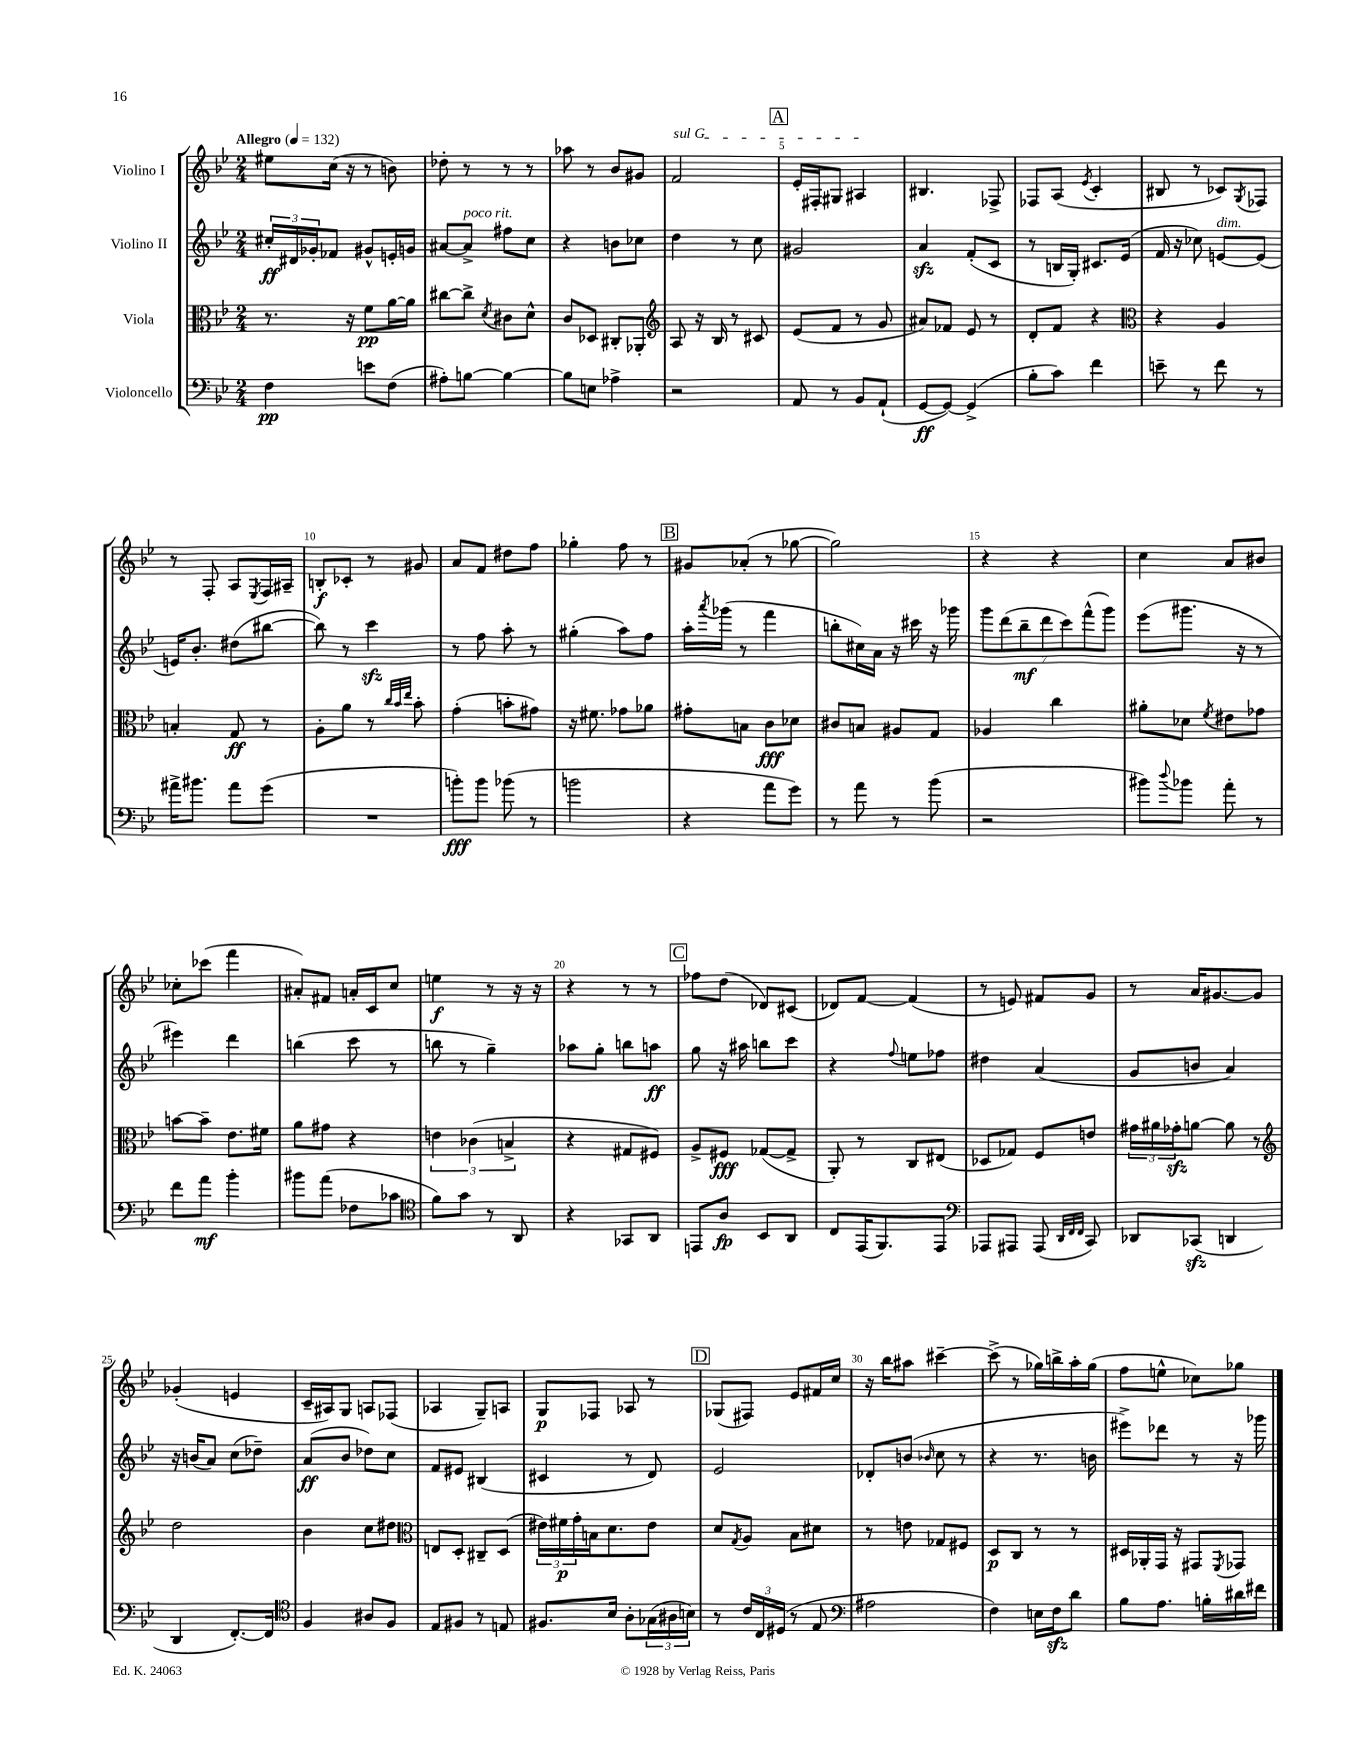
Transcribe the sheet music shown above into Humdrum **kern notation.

**kern	**dynam	**kern	**dynam	**kern	**dynam	**kern	**dynam
*part4	*part4	*part3	*part3	*part2	*part2	*part1	*part1
*staff4	*staff4	*staff3	*staff3	*staff2	*staff2	*staff1	*staff1
*I"Violoncello	*	*I"Viola	*	*I"Violino II	*	*I"Violino I	*
*clefF4	*	*clefC3	*	*clefG2	*	*clefG2	*
*k[b-e-]	*	*k[b-e-]	*	*k[b-e-]	*	*k[b-e-]	*
*M2/4	*	*M2/4	*	*M2/4	*	*M2/4	*
*MM132	*	*MM132	*	*MM132	*	*MM132	*
=1	=1	=1	=1	=1	=1	=1	=1
!	!	!	!	!	!	!LO:TX:a:B:t=Allegro	!
4F\	pp	8.r	.	24cc#X'/LL	ff	8ee#X\L	.
.	.	.	.	24d#X/	.	.	.
.	.	.	.	24g-X'/J	.	.	.
.	.	.	.	8f-X/J	.	(16cc\Jk	.
.	.	16r	.	.	.	16r	.
8en\L	.	8f\L	pp	8g#X^^/L	.	8r	.
(8F\J	.	[16a\L	.	16en'/L	.	8bn\)	.
.	.	16a\JJ]	.	16gn/JJ	.	.	.
=2	=2	=2	=2	=2	=2	=2	=2
8A#X'\L)	.	[8cc#X\L	.	[8a#X/L	.	8dd-X'\	.
!	!	!	!	!LO:TX:a:i:t=poco rit.	!	!	!
[8Bn\J	.	8cc#^\J]	.	8a#^/J]	.	8r	.
.	.	8qd/	.	.	.	.	.
4B\_	.	8c#X\L	.	8ff#X\L	.	8r	.
.	.	8d^^\J	.	8cc\J	.	8r	.
=3	=3	=3	=3	=3	=3	=3	=3
8B\L]	.	8c/L	.	4r	.	8aa-X\	.
8En\J	.	8D-X/J	.	.	.	8r	.
4A-X^\	.	8C#X'/L	.	8bn\L	.	8b-/L	.
.	.	8AA-X'/J	.	8cc-X\J	.	8g#X/J	.
=4	=4	=4	=4	=4	=4	=4	=4
*	*	*clefG2	*	*	*	*	*
!	!	!	!	!	!	!LO:TX:a:i:t=sul G	!
2r	.	8A/	.	4dd\	.	2f/	.
.	.	16r	.	.	.	.	.
.	.	16B-/	.	.	.	.	.
.	.	8r	.	8r	.	.	.
.	.	8c#X/	.	8cc\	.	.	.
!!LO:REH:place=s1:t=A
=5	=5	=5	=5	=5	=5	=5	=5
8AA/	.	(8e-/L	.	2g#X/	.	16e-'/LL	.
.	.	.	.	.	.	16F#X'/J	.
8r	.	8f/J	.	.	.	8G#X/J	.
8BB-/L	.	8r	.	.	.	4A#X/	.
(8AA`/J	.	8g/	.	.	.	.	.
=6	=6	=6	=6	=6	=6	=6	=6
[8GG/L	ff	8a#X/L)	.	4azz/	.	4.B#X/	.
8GG/J_)	.	8f-X/J	.	.	.	.	.
(4GG^/]	.	8e-/	.	(8f'/L	.	.	.
.	.	8r	.	8c/J	.	8F-X^/	.
=7	=7	=7	=7	=7	=7	=7	=7
8B-'\L	.	8d'/L	.	8r	.	8F-X/L	.
8c\J)	.	8f/J	.	16Bn/LL	.	(8A/J	.
.	.	.	.	16G'/JJ)	.	.	.
.	.	.	.	.	.	8qe-/	.
4f\	.	4r	.	8.c#X/L	.	4c'/	.
.	.	.	.	(16e-/Jk	.	.	.
=8	=8	=8	=8	=8	=8	=8	=8
*	*	*clefC3	*	*	*	*	*
8en~\	.	4r	.	16f/	.	8B#X/	.
.	.	.	.	16r	.	.	.
8r	.	.	.	8cc-X\)	.	8r	.
!	!	!	!	!LO:TX:a:i:t=dim.	!	!	!
8f\	.	4A/	.	[8en/L	.	8c-X/L)	.
.	.	.	.	.	.	8qG/	.
8r	.	.	.	(8e/J]	.	8F-X/J	.
!!LO:LB:g=z
=9	=9	=9	=9	=9	=9	=9	=9
16a#X^\KL	.	4Bn'/	.	16en/KL)	.	8r	.
8.b#X\J	.	.	.	8.b-'/J	.	.	.
.	.	.	.	.	.	8F'/	.
8a#\L	.	8G/	ff	(8dd#X\L	.	8A/L	.
.	.	.	.	.	.	8qE-/	.
(8g\J	.	8r	.	[8bb#X\J	.	16F/L	.
.	.	.	.	.	.	16A#X~/JJ	.
=10	=10	=10	=10	=10	=10	=10	=10
2r	.	8A'\L	.	8bb#\])	.	8Bn'/L	f
.	.	8a\J	.	8r	.	8c-X'/J	.
.	.	8r	.	4ccczz\	.	8r	.
.	.	32qqcc/LLL	.	.	.	.	.
.	.	32qqb-/	.	.	.	.	.
.	.	32qqee-/JJJ	.	.	.	.	.
.	.	8b-'\	.	.	.	8g#X/	.
=11	=11	=11	=11	=11	=11	=11	=11
8bn'\L)	fff	(4g'\	.	8r	.	8a/L	.
8b\J	.	.	.	8ff\	.	8f/J	.
(8b-X\	.	8bn'\L	.	8aa'\	.	8dd#X\L	.
8r	.	8g#X\J)	.	8r	.	8ff\J	.
=12	=12	=12	=12	=12	=12	=12	=12
2bn\	.	16r	.	(4gg#X'\	.	4gg-X'\	.
.	.	8.f#X\	.	.	.	.	.
.	.	8g-X\L	.	8aa\L)	.	8ff\	.
.	.	8a-X\J	.	8ff\J	.	8r	.
!!LO:REH:place=s1:t=B
=13	=13	=13	=13	=13	=13	=13	=13
4r	.	8g#X'\L	.	16aa'\LL	.	8g#X/L	.
.	.	.	.	8qaaa/	.	.	.
.	.	.	.	(16ggg-X\JJ	.	.	.
.	.	8Bn\J	.	8r	.	(8a-X'/J	.
8a\L	.	8c\L	fff	4fff\	.	8r	.
8g\J)	.	8d-X\J	.	.	.	[8gg-X\	.
=14	=14	=14	=14	=14	=14	=14	=14
8r	.	8c#X/L	.	8bbn'\L	.	2gg-\])	.
8a\	.	8Bn/J	.	16cc#X\L)	.	.	.
.	.	.	.	16a\JJ	.	.	.
8r	.	8A#X/L	.	16r	.	.	.
.	.	.	.	16ccc#X\	.	.	.
(8b-\	.	8G/J	.	16r	.	.	.
.	.	.	.	16ggg-X\	.	.	.
=15	=15	=15	=15	=15	=15	=15	=15
2r	.	4A-X/	.	14ggg\L	.	4r	.
.	.	.	.	(14ddd\	.	.	.
.	.	.	.	14bb-~\	mf	.	.
.	.	.	.	14ddd\	.	.	.
.	.	4cc\	.	.	.	4r	.
.	.	.	.	14ccc\)	.	.	.
.	.	.	.	(14fff^^\	.	.	.
.	.	.	.	14ggg\J)	.	.	.
=16	=16	=16	=16	=16	=16	=16	=16
8b#X\L)	.	8a#X'\L	.	(8eee-\L	.	4cc\	.
8qqdd/	.	.	.	.	.	.	.
8b-X\J	.	8d-X\J	.	8.ggg#X\J	.	.	.
.	.	8qf/	.	.	.	.	.
8a'\	.	8e#X\L	.	.	.	8a/L	.
.	.	.	.	16r	.	.	.
8r	.	8g-X\J	.	8r	.	8b#X/J	.
!!LO:LB:g=z
=17	=17	=17	=17	=17	=17	=17	=17
8f\L	.	[8bn\L	.	4eee#X\)	.	8cc-X'\L	.
8a\J	mf	8b~\J]	.	.	.	(8ccc-X\J	.
4b-'\	.	8.e-\L	.	4ddd\	.	4fff\	.
.	.	16f#X\Jk	.	.	.	.	.
=18	=18	=18	=18	=18	=18	=18	=18
8b#X\L	.	8a\L	.	(4bbn\	.	8a#X'/L)	.
(8a\J	.	8g#X\J	.	.	.	8f#X/J	.
8F-X\L	.	4r	.	8ccc\	.	16an'/LL	.
.	.	.	.	.	.	16c/J	.
8c-X\J	.	.	.	8r	.	8cc/J	.
=19	=19	=19	=19	=19	=19	=19	=19
*clefC4	*	*	*	*	*	*	*
8f\L)	.	6en\	.	8bbn\	.	4een\	f
8g\J	.	.	.	8r	.	.	.
.	.	(6c-X\	.	.	.	.	.
8r	.	.	.	4gg~\)	.	8r	.
.	.	6Bn^/	.	.	.	.	.
8AA/	.	.	.	.	.	16r	.
.	.	.	.	.	.	16r	.
=20	=20	=20	=20	=20	=20	=20	=20
4r	.	4r	.	8aa-X\L	.	4r	.
.	.	.	.	8gg'\J	.	.	.
8GG-X/L	.	8G#X/L	.	8bbn\L	.	8r	.
8AA/J	.	8F#X/J)	.	8aan\J	ff	8r	.
!!LO:REH:place=s1:t=C
=21	=21	=21	=21	=21	=21	=21	=21
8EEn/L	.	8A^/L	.	8gg\	.	8ff-X\L	.
8A/J	fp	8F#X/J	fff	16r	.	(8dd\J	.
.	.	.	.	16aa#X\	.	.	.
8BB-/L	.	([8G-X/L	.	8bbn\L	.	8d-X/L)	.
8AA/J	.	8G-^/J]	.	8ccc\J	.	(8c#X/J	.
=22	=22	=22	=22	=22	=22	=22	=22
8C/L	.	8AA'/)	.	4r	.	8d-X/L)	.
(16EE-/K	.	8r	.	.	.	[8f/J	.
8.FF/)	.	.	.	.	.	.	.
.	.	.	.	8qqff/	.	.	.
.	.	8C/L	.	8een\L	.	(4f/]	.
8EE-/J	.	(8E#X/J	.	8ff-X\J	.	.	.
=23	=23	=23	=23	=23	=23	=23	=23
*clefF4	*	*	*	*	*	*	*
8AAA-X/L	.	8D-X/L	.	4dd#X\	.	8r	.
8AAA#X/J	.	8G-X/J)	.	.	.	8en/)	.
(8AAA#/	.	8F/L	.	(4a/	.	8f#X/L	.
32qqDD/LLL	.	.	.	.	.	.	.
32qqFF/	.	.	.	.	.	.	.
32qqFF/JJJ	.	.	.	.	.	.	.
8CC/)	.	8en/J	.	.	.	8g/J	.
=24	=24	=24	=24	=24	=24	=24	=24
8DD-X/L	.	24g#X\LL	.	8g/L	.	8r	.
.	.	24a#X\	.	.	.	.	.
.	.	24g-Xzz'\J	.	.	.	.	.
(8CC-Xzz/J	.	[8an\J	.	8bn/J	.	16a/KL	.
.	.	.	.	.	.	[8.g#X/	.
4DDn/	.	8a\]	.	4a/)	.	.	.
.	.	8r	.	.	.	8g#/J]	.
!!LO:LB:g=z
=25	=25	=25	=25	=25	=25	=25	=25
*	*	*clefG2	*	*	*	*	*
4DD/	.	2dd\	.	16r	.	(4g-X'/	.
.	.	.	.	(16bn/KL	.	.	.
.	.	.	.	8a/J)	.	.	.
[8.FF'/L)	.	.	.	(8cc\L	.	4en/	.
.	.	.	.	8dd-X~\J)	.	.	.
16FF/Jk]	.	.	.	.	.	.	.
=26	=26	=26	=26	=26	=26	=26	=26
*clefC4	*	*	*	*	*	*	*
4F/	.	4b-\	.	(8a/L	ff	16c~/LL	.
.	.	.	.	.	.	16A#X/J)	.
.	.	.	.	8b-/J	.	8G/J	.
8A#X/L	.	8cc\L	.	8dd-X\L)	.	8An/L	.
8F/J	.	8dd#X\J	.	8cc\J	.	(8F-X/J	.
=27	=27	=27	=27	=27	=27	=27	=27
*	*	*clefC3	*	*	*	*	*
8E-/L	.	8En/L	.	8f/L	.	4A-X/	.
8F#X/J	.	8D'/J	.	8e#X/J	.	.	.
8r	.	8C#X~/L	.	(4B#X/	.	8G~/L)	.
8En/	.	(8D/J	.	.	.	8An/J	.
=28	=28	=28	=28	=28	=28	=28	=28
8.F#X/L	.	24e#X\LL)	.	4c#X/	.	8G/L	p
.	.	24f#X\	p	.	.	.	.
.	.	24g'\	.	.	.	.	.
.	.	16Bn\J	.	.	.	8F-X/J	.
16B-/Jk	.	8.d\	.	.	.	.	.
8A'\L	.	.	.	8r	.	8A-X/	.
(24G-X\L	.	8e#\J	.	8d/)	.	8r	.
24A#X\	.	.	.	.	.	.	.
24Bn\JJ)	.	.	.	.	.	.	.
!!LO:REH:place=s1:t=D
=29	=29	=29	=29	=29	=29	=29	=29
8r	.	8d/L	.	2e-/	.	(8G-X/L	.
.	.	8qG/	.	.	.	.	.
24c/LL	.	8A/J	.	.	.	8F#X/J)	.
24C/	.	.	.	.	.	.	.
(24D#X/JJ	.	.	.	.	.	.	.
8r	.	8B-\L	.	.	.	8e-/L	.
8E-/	.	8d#X\J	.	.	.	16f#X/L	.
.	.	.	.	.	.	16cc/JJ	.
=30	=30	=30	=30	=30	=30	=30	=30
*clefF4	*	*	*	*	*	*	*
2A#X\	.	8r	.	8d-X'/L	.	16r	.
.	.	.	.	.	.	16bb-\KL	.
.	.	8en\	.	(8bn/J	.	8aa#X\J	.
.	.	.	.	16qqb-X/	.	.	.
.	.	8G-X/L	.	8cc\	.	[4ccc#X~\	.
.	.	8F#X/J	.	8r	.	.	.
=31	=31	=31	=31	=31	=31	=31	=31
4F\)	.	8D/L	p	4r	.	(8ccc#^\]	.
.	.	8C/J	.	.	.	8r	.
16En\LL	.	8r	.	8.r	.	16gg-X\LL)	.
16Fzz\J	.	.	.	.	.	16bbn^\	.
8d\J	.	8r	.	.	.	16aa'\	.
.	.	.	.	16bn\	.	(16gg-\JJ	.
=32	=32	=32	=32	=32	=32	=32	=32
8B-\L	.	16D#X/LL	.	8eee#X^\L)	.	8ff\L	.
.	.	16AA-X'/	.	.	.	.	.
8.A\J	.	16GG/JJ	.	8ddd-X\J	.	8een^^\J	.
.	.	16r	.	.	.	.	.
.	.	8GG#X/L	.	8r	.	8cc-X\L)	.
16Bn'\LL	.	.	.	.	.	.	.
.	.	8qFF/	.	.	.	.	.
16d#X\	.	8GG-X/J	.	16r	.	8gg-X\J	.
16f#X\JJ	.	.	.	16ggg-X\	.	.	.
==	==	==	==	==	==	==	==
*-	*-	*-	*-	*-	*-	*-	*-
